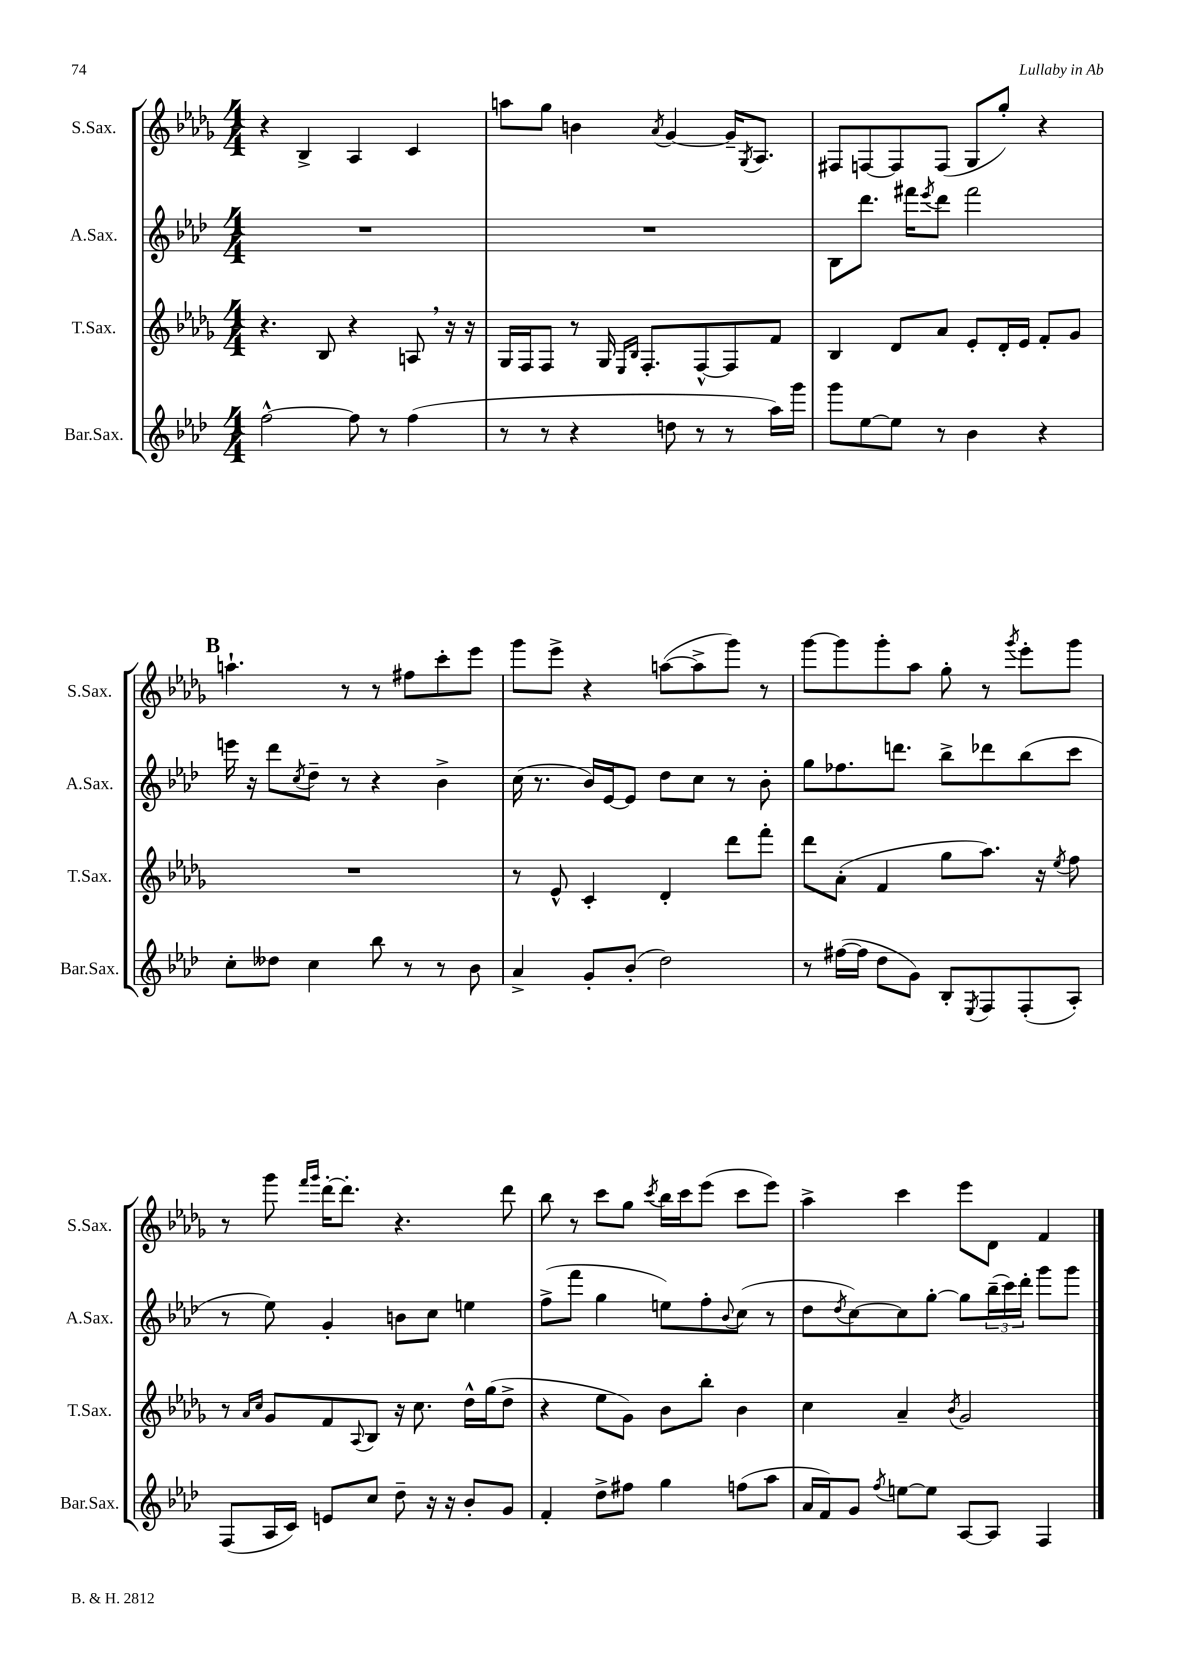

**kern	**kern	**kern	**kern
*staff4	*staff3	*staff2	*staff1
*clefG2	*clefG2	*clefG2	*clefG2
*k[b-e-a-d-]	*k[b-e-a-d-g-]	*k[b-e-a-d-]	*k[b-e-a-d-g-]
*M4/4	*M4/4	*M4/4	*M4/4
[2ff^^	4.r	1r	4r
.	.	.	4B-^
.	8B-	.	.
8ff]	4r	.	4A-
8r	.	.	.
(4ff	8A	.	4c
.	16r	.	.
.	16r	.	.
=	=	=	=
8r	16G-	1r	8aa
.	16F	.	.
8r	8F	.	8gg-
4r	8r	.	4b
.	16G-	.	.
.	16qqE-	.	.
.	16qqB-	.	.
.	8.F'	.	.
.	.	.	8qa-
8dd	.	.	[4g-
8r	[8F^^	.	.
8r	8F]	.	16g-~]
.	.	.	8qG-
.	.	.	8.A-
16aa-)	8f	.	.
16ggg	.	.	.
=	=	=	=
8ggg	4B-	8B-	8F#
[8ee-	.	8.ddd-	[8F
8ee-]	8d-	.	8F]
.	.	16fff#	.
.	.	8qeee-	.
8r	8a-	8ddd-	(8F
4b-	8e-'	2fff#	8G-
.	16d-'	.	8gg-')
.	16e-	.	.
4r	8f'	.	4r
.	8g-	.	.
=	=	=	=
8cc'	1r	16eee	4.aa`
.	.	16r	.
8dd--	.	8ddd-	.
.	.	8qcc	.
4cc	.	8dd-~	.
.	.	8r	8r
8bb-	.	4r	8r
8r	.	.	8ff#
8r	.	4b-^	8ccc'
8b-	.	.	8eee-
=	=	=	=
4a-^	8r	(16cc	8ggg-
.	.	8.r	.
.	8e-^^	.	8eee-^
8g'	4c'	16b-)	4r
.	.	[16e-	.
(8b-'	.	8e-]	.
2dd-)	4d-'	8dd-	([8aa
.	.	8cc	8aa^]
.	8ddd-	8r	8ggg-)
.	8fff'	8b-'	8r
=	=	=	=
8r	8ddd-	8gg	[8ggg-
([16ff#	(8a-'	8.ff-	8ggg-]
16ff#]	.	.	.
8dd-	4f	.	8ggg-'
.	.	8.ddd	.
8g)	.	.	8aa-
8B-'	8gg-	8bb-^	8gg-'
8qE-	.	.	.
8F	8.aa-)	8ddd-	8r
.	.	.	8qggg-
(8F'	.	(8bb-	8eee-'
.	16r	.	.
.	8qee-	.	.
8A-')	8ff	8ccc	8ggg-
=	=	=	=
(8F	8r	8r	8r
.	16qqa-	.	.
.	16qqcc	.	.
16A-	8g-	8ee-)	8ggg-
16c)	.	.	.
.	.	.	16qqfff
.	.	.	16qqggg-
8e	8f	4g'	[16ddd-'
.	.	.	8.ddd-']
.	8qqA-	.	.
8cc	8B-	.	.
8dd-~	16r	8b	4.r
.	8.cc	.	.
16r	.	8cc	.
16r	.	.	.
8b-'	16dd-^^	4ee	.
.	(16gg-	.	.
8g	8dd-^	.	8ddd-
=	=	=	=
4f'	4r	(8ff^	8bb-
.	.	8fff	8r
8dd-^	8ee-	4gg	8ccc
8ff#	8g-)	.	8gg-
.	.	.	8qccc
4gg	8b-	8ee)	16bb-
.	.	.	16ccc
.	8bb-'	8ff'	(8eee-
.	.	8qqb-	.
(8ff	4b-	(8cc	8ccc
8aa-	.	8r	8eee-)
=	=	=	=
16a-	4cc	8dd-	4aa-^
16f)	.	.	.
.	.	8qdd-	.
8g	.	[8cc)	.
8qff	.	.	.
[8ee	4a-~	8cc]	4ccc
8ee]	.	[8gg'	.
.	8qb-	.	.
[8A-	2g-	8gg]	8eee-
8A-]	.	(24bb-~	8d-
.	.	24ccc)	.
.	.	24ddd-'	.
4F	.	8ggg	4f
.	.	8ggg	.
==	==	==	==
*-	*-	*-	*-
